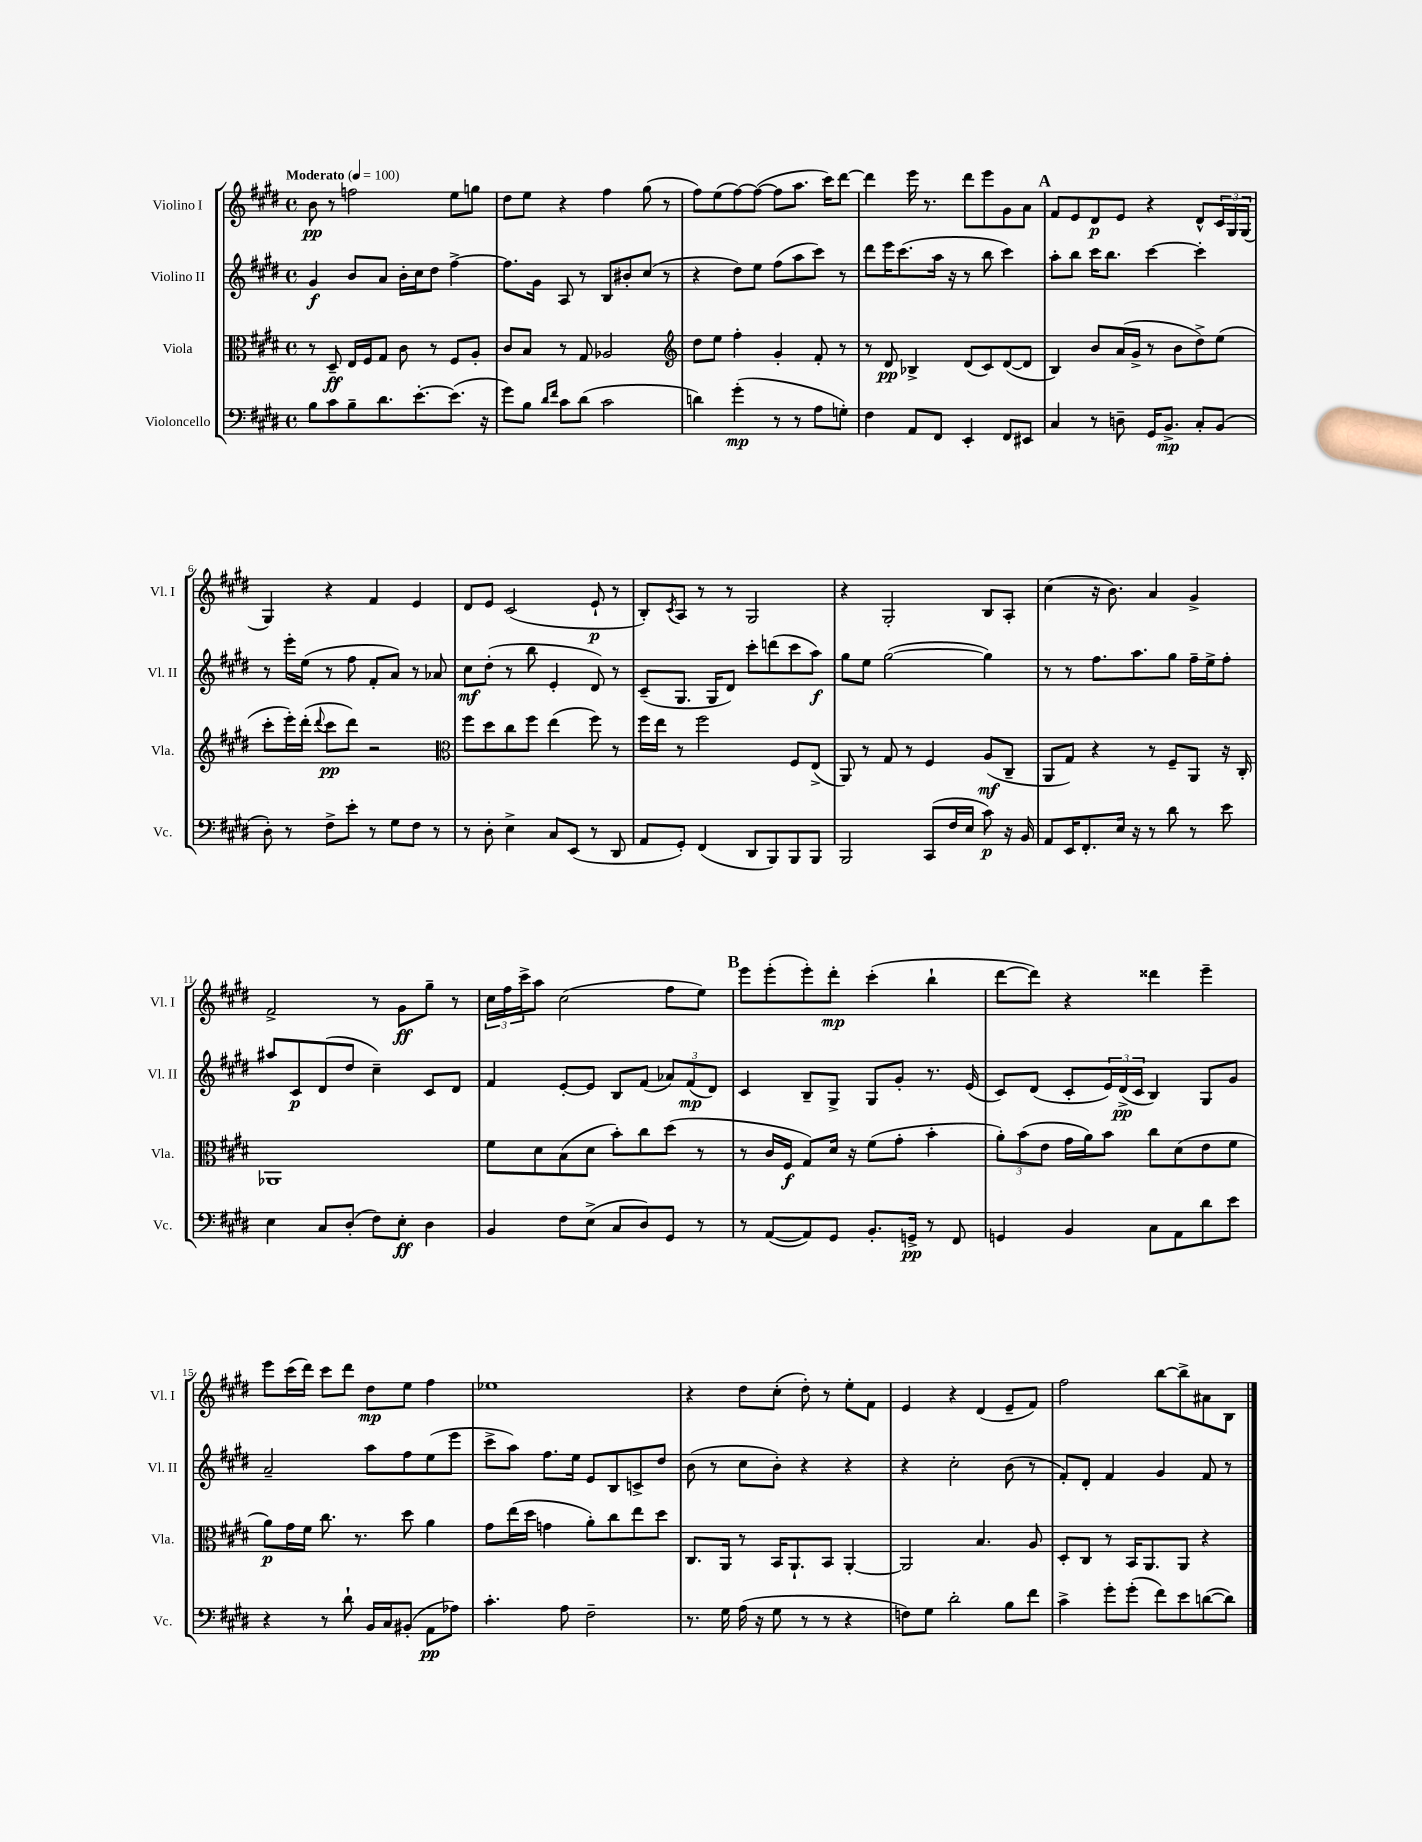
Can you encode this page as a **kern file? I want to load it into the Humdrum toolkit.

**kern	**dynam	**kern	**dynam	**kern	**dynam	**kern	**dynam
*part4	*part4	*part3	*part3	*part2	*part2	*part1	*part1
*staff4	*staff4	*staff3	*staff3	*staff2	*staff2	*staff1	*staff1
*I"Violoncello	*	*I"Viola	*	*I"Violino II	*	*I"Violino I	*
*I'Vc.	*	*I'Vla.	*	*I'Vl. II	*	*I'Vl. I	*
*clefF4	*	*clefC3	*	*clefG2	*	*clefG2	*
*k[f#c#g#d#]	*	*k[f#c#g#d#]	*	*k[f#c#g#d#]	*	*k[f#c#g#d#]	*
*M4/4	*	*M4/4	*	*M4/4	*	*M4/4	*
*met(c)	*	*met(c)	*	*met(c)	*	*met(c)	*
*MM100	*	*MM100	*	*MM100	*	*MM100	*
=1	=1	=1	=1	=1	=1	=1	=1
!	!	!	!	!	!	!LO:TX:a:B:t=Moderato	!
8B\L	.	8r	.	4g#/	f	8b\	pp
8c#\	.	8D#~/	ff	.	.	8r	.
8B~\	.	16E/LL	.	8b/L	.	2ffn\	.
.	.	16F#/J	.	.	.	.	.
8.d#\	.	8G#/J	.	8a/J	.	.	.
.	.	8c#\	.	16b'\LL	.	.	.
[8.e'\	.	.	.	16cc#\J	.	.	.
.	.	8r	.	8dd#\J	.	.	.
(8.e\J]	.	8F#/L	.	[4ff#^\	.	8ee\L	.
.	.	8A'/J	.	.	.	8ggn\J	.
16r	.	.	.	.	.	.	.
=2	=2	=2	=2	=2	=2	=2	=2
8g#\L)	.	8c#/L	.	8.ff#\L]	.	8dd#\L	.
8B\J	.	8B/J	.	.	.	8ee\J	.
.	.	.	.	16g#\Jk	.	.	.
16qqd#/LL	.	.	.	.	.	.	.
16qqf#/JJ	.	.	.	.	.	.	.
8c#\L	.	8r	.	8A/	.	4r	.
(8d#\J	.	8G#/	.	8r	.	.	.
2c#\	.	2A-X/	.	8B/L	.	4ff#\	.
.	.	.	.	8b#X'/	.	.	.
.	.	.	.	(8cc#/J	.	(8gg#\	.
.	.	.	.	8r	.	8r	.
=3	=3	=3	=3	=3	=3	=3	=3
*	*	*clefG2	*	*	*	*	*
4dn\)	.	8dd#\L	.	4r	.	8ff#\L)	.
.	.	8ee\J	.	.	.	(8ee\	.
(4g#'\	mp	4ff#'\	.	8dd#\L)	.	[8ff#\)	.
.	.	.	.	8ee\J	.	(8ff#\J_	.
8r	.	4g#'/	.	(8ff#\L	.	8ff#\L]	.
8r	.	.	.	8aa\	.	8.aa\J	.
8A\L	.	8f#'/	.	8ccc#\J)	.	.	.
.	.	.	.	.	.	16ccc#\KL)	.
8Gn'\J)	.	8r	.	8r	.	[8ddd#\J	.
=4	=4	=4	=4	=4	=4	=4	=4
4F#\	.	8r	.	8ddd#\L	.	4ddd#\]	.
.	.	8d#/	pp	16eee\K	.	.	.
.	.	.	.	(8.ccc#\	.	.	.
8AA/L	.	4B-X^/	.	.	.	16eee\	.
.	.	.	.	.	.	8.r	.
8FF#/J	.	.	.	16aa\Jk	.	.	.
.	.	.	.	16r	.	.	.
4EE'/	.	(8d#/L	.	8r	.	8ddd#\L	.
.	.	8c#/)	.	8bb\	.	8eee\	.
8FF#/L	.	([8d#/	.	4ccc#\)	.	8g#\	.
8EE#X/J	.	8d#/J]	.	.	.	8a\J	.
!!LO:REH:place=s1:t=A
=5	=5	=5	=5	=5	=5	=5	=5
4C#/	.	4B/)	.	8aa'\L	.	8f#/L	.
.	.	.	.	8bb\J	.	8e/	.
8r	.	8b/L	.	16ccc#\KL	.	8d#/	p
.	.	.	.	8.bb\J	.	.	.
8Dn~\	.	(16a/L	.	.	.	8e/J	.
.	.	16g#^/JJ	.	.	.	.	.
16GG#/KL	.	8r	.	[4ccc#\	.	4r	.
8.BB^/J	mp	.	.	.	.	.	.
.	.	8b\L	.	.	.	.	.
8C#'/L	.	8dd#^\)	.	4ccc#'\]	.	8d#^^/L	.
(8BB/J	.	(8ee\J	.	.	.	24c#/L	.
.	.	.	.	.	.	24G#/	.
.	.	.	.	.	.	(24G#/JJ	.
!!LO:LB:g=z
=6	=6	=6	=6	=6	=6	=6	=6
8D#'\)	.	8ccc#'\L	.	8r	.	4G#/)	.
8r	.	16eee'\L)	.	16eee'\LL	.	.	.
.	.	(16ddd#'\JJ	.	(16ee\JJ	.	.	.
.	.	8qqddd#/	.	.	.	.	.
8F#^\L	.	8ccc#\L	pp	8r	.	4r	.
8e'\J	.	8ddd#\J)	.	8ff#\	.	.	.
8r	.	2r	.	8f#'/L	.	4f#/	.
8G#\L	.	.	.	8a/J)	.	.	.
8F#\J	.	.	.	8r	.	4e/	.
8r	.	.	.	8a-X/	.	.	.
=7	=7	=7	=7	=7	=7	=7	=7
*	*	*clefC3	*	*	*	*	*
8r	.	8ff#\L	.	8cc#\L	mf	8d#/L	.
8D#'\	.	8dd#\	.	(8dd#'\J	.	8e/J	.
4E^\	.	8cc#\	.	8r	.	(2c#/	.
.	.	8ff#\J	.	8bb\	.	.	.
8C#/L	.	(4ee\	.	4e'/	.	.	.
(8EE/J	.	.	.	.	.	.	.
8r	.	8ff#\)	.	8d#/)	.	8e`/	p
8DD#/	.	8r	.	8r	.	8r	.
=8	=8	=8	=8	=8	=8	=8	=8
8AA/L	.	16ff#\LL	.	(8c#~/L	.	8B'/L)	.
.	.	16ee\JJ	.	.	.	.	.
.	.	.	.	.	.	8qc#/	.
8GG#'/J)	.	8r	.	8.G#/J	.	8A/J	.
(4FF#/	.	2ff#\	.	.	.	8r	.
.	.	.	.	16G#/KL	.	.	.
.	.	.	.	8d#/J)	.	8r	.
8DD#/L	.	.	.	8ccc#'\L	.	2G#/	.
8BBB/)	.	.	.	(8dddn\	.	.	.
8BBB/	.	8F#/L	.	8ccc#\	.	.	.
8BBB/J	.	(8E^/J	.	8aa\J)	f	.	.
=9	=9	=9	=9	=9	=9	=9	=9
2BBB/	.	8AA/)	.	8gg#\L	.	4r	.
.	.	8r	.	8ee\J	.	.	.
.	.	8G#/	.	([2gg#\	.	2G#'/	.
.	.	8r	.	.	.	.	.
(8CC#/L	.	4F#/	.	.	.	.	.
16F#/L	.	.	.	.	.	.	.
16E/JJ	.	.	.	.	.	.	.
8c#\)	p	(8A/L	mf	4gg#\])	.	8B/L	.
16r	.	8C#~/J	.	.	.	8A'/J	.
16BB/	.	.	.	.	.	.	.
=10	=10	=10	=10	=10	=10	=10	=10
8AA/L	.	8AA/L	.	8r	.	(4cc#\	.
16EE/K	.	8G#/J)	.	8r	.	.	.
8.FF#'/	.	.	.	.	.	.	.
.	.	4r	.	8.ff#\L	.	16r	.
.	.	.	.	.	.	8.b\)	.
16E/Jk	.	.	.	.	.	.	.
16r	.	.	.	8.aa\	.	.	.
8r	.	8r	.	.	.	4a/	.
8d#\	.	8F#~/L	.	8gg#\J	.	.	.
8r	.	8AA/J	.	16ff#~\LL	.	4g#^/	.
.	.	.	.	16ee^\J	.	.	.
8e\	.	16r	.	8ff#'\J	.	.	.
.	.	16C#'/	.	.	.	.	.
!!LO:LB:g=z
=11	=11	=11	=11	=11	=11	=11	=11
4E\	.	1AA-X	.	8aa#X/L	.	2f#^/	.
.	.	.	.	8c#/	p	.	.
8C#/L	.	.	.	(8d#/	.	.	.
(8D#'/J	.	.	.	8dd#/J	.	.	.
8F#\L)	.	.	.	4cc#~\)	.	8r	.
8E'\J	ff	.	.	.	.	8g#\L	ff
4D#\	.	.	.	8c#/L	.	8gg#~\J	.
.	.	.	.	8d#/J	.	8r	.
=12	=12	=12	=12	=12	=12	=12	=12
4BB/	.	8f#\L	.	4f#/	.	24cc#\LL	.
.	.	.	.	.	.	24ff#\	.
.	.	.	.	.	.	24ccc#^\J	.
.	.	8d#\	.	.	.	8aa\J	.
8F#\L	.	(8B\	.	[8e'/L	.	(2cc#\	.
(8E^\J	.	8d#\J	.	8e/J]	.	.	.
8C#/L	.	8b'\L)	.	8B/L	.	.	.
8D#/)	.	8cc#\	.	(8f#/J	.	.	.
8GG#/J	.	(8dd#\J	.	12a-X/L)	.	8ff#\L	.
.	.	.	.	(12f#/	mp	.	.
8r	.	8r	.	.	.	8ee\J)	.
.	.	.	.	12d#/J)	.	.	.
!!LO:REH:place=s1:t=B
=13	=13	=13	=13	=13	=13	=13	=13
8r	.	8r	.	4c#/	.	8eee\L	.
([8AA/L	.	16c#/LL	.	.	.	(8eee'\	.
.	.	16F#/JJ	f	.	.	.	.
8AA/])	.	8G#/L)	.	8B~/L	.	8eee'\)	.
8GG#/J	.	16d#/Jk	.	8G#^/J	.	8ddd#'\J	mp
.	.	16r	.	.	.	.	.
8.BB'/L	.	(8f#\L	.	8G#/L	.	(4ccc#'\	.
.	.	8g#'\J	.	8g#'/J	.	.	.
16GGn^/Jk	pp	.	.	.	.	.	.
8r	.	4b'\	.	8.r	.	4bb`\	.
8FF#/	.	.	.	.	.	.	.
.	.	.	.	(16e/	.	.	.
=14	=14	=14	=14	=14	=14	=14	=14
4GGn/	.	12a'\L)	.	8c#/L)	.	[8ddd#\L	.
.	.	(12b\	.	.	.	.	.
.	.	.	.	(8d#/J	.	8ddd#\J])	.
.	.	12e\J	.	.	.	.	.
4BB/	.	16g#\LL	.	8c#'/L	.	4r	.
.	.	16a\J)	.	.	.	.	.
.	.	8b\J	.	24e/L)	.	.	.
.	.	.	.	(24d#^/	pp	.	.
.	.	.	.	24c#/JJ	.	.	.
8C#\L	.	8cc#\L	.	4B/)	.	4ddd##X\	.
8AA\	.	(8d#\	.	.	.	.	.
8d#\	.	8e\	.	8G#/L	.	4eee~\	.
8e\J	.	8f#\J	.	8g#/J	.	.	.
!!LO:LB:g=z
=15	=15	=15	=15	=15	=15	=15	=15
4r	.	8a\L)	p	2a~/	.	8eee\L	.
.	.	16g#\L	.	.	.	(16ccc#\L	.
.	.	16f#\JJ	.	.	.	16ddd#\JJ)	.
8r	.	8.cc#\	.	.	.	8ccc#\L	.
8d#`\	.	.	.	.	.	8ddd#\J	.
.	.	8.r	.	.	.	.	.
16BB/LL	.	.	.	8aa\L	.	8dd#\L	mp
16C#/J	.	.	.	.	.	.	.
(8BB#X'/J	.	8dd#\	.	8ff#\	.	8ee\J	.
8AA\L	pp	4a\	.	(8ee\	.	4ff#\	.
8A-X\J)	.	.	.	8eee\J	.	.	.
=16	=16	=16	=16	=16	=16	=16	=16
4.c#'\	.	8g#\L	.	8ccc#^\L	.	1ee-X	.
.	.	(16ee\L	.	8aa\J)	.	.	.
.	.	16dd#\JJ	.	.	.	.	.
.	.	4gn\	.	8.ff#\L	.	.	.
8A\	.	.	.	.	.	.	.
.	.	.	.	16ee\Jk	.	.	.
2F#~\	.	8a'\L)	.	8e/L	.	.	.
.	.	8cc#\	.	8B/	.	.	.
.	.	8ee\	.	8cn^/	.	.	.
.	.	8dd#\J	.	8dd#/J	.	.	.
=17	=17	=17	=17	=17	=17	=17	=17
8.r	.	8.C#/L	.	(8b\	.	4r	.
.	.	.	.	8r	.	.	.
16G#\	.	16AA/Jk	.	.	.	.	.
(16A\	.	8r	.	8cc#\L	.	8dd#\L	.
16r	.	.	.	.	.	.	.
8G#\	.	16BB/KL	.	8b'\J)	.	(8cc#'\J	.
.	.	8.AA`/	.	.	.	.	.
8r	.	.	.	4r	.	8dd#'\)	.
8r	.	8BB/J	.	.	.	8r	.
4r	.	[4AA'/	.	4r	.	8ee'\L	.
.	.	.	.	.	.	8f#\J	.
=18	=18	=18	=18	=18	=18	=18	=18
8Fn\L)	.	2AA/]	.	4r	.	4e/	.
8G#\J	.	.	.	.	.	.	.
2d#'\	.	.	.	2cc#'\	.	4r	.
.	.	4.B/	.	.	.	(4d#/	.
8B\L	.	.	.	(8b\	.	8e~/L	.
8f#\J	.	8A/	.	8r	.	8f#/J)	.
=19	=19	=19	=19	=19	=19	=19	=19
4c#^\	.	8D#'/L	.	8f#'/L)	.	2ff#\	.
.	.	8C#/J	.	8d#'/J	.	.	.
8g#'\L	.	8r	.	4f#/	.	.	.
(8g#'\J	.	16BB/KL	.	.	.	.	.
.	.	8.AA/	.	.	.	.	.
8f#\L)	.	.	.	4g#/	.	[8bb\L	.
8e\	.	8AA/J	.	.	.	8bb^\]	.
([8dn\	.	4r	.	8f#/	.	8a#X\	.
8d\J])	.	.	.	8r	.	8B\J	.
==	==	==	==	==	==	==	==
*-	*-	*-	*-	*-	*-	*-	*-
